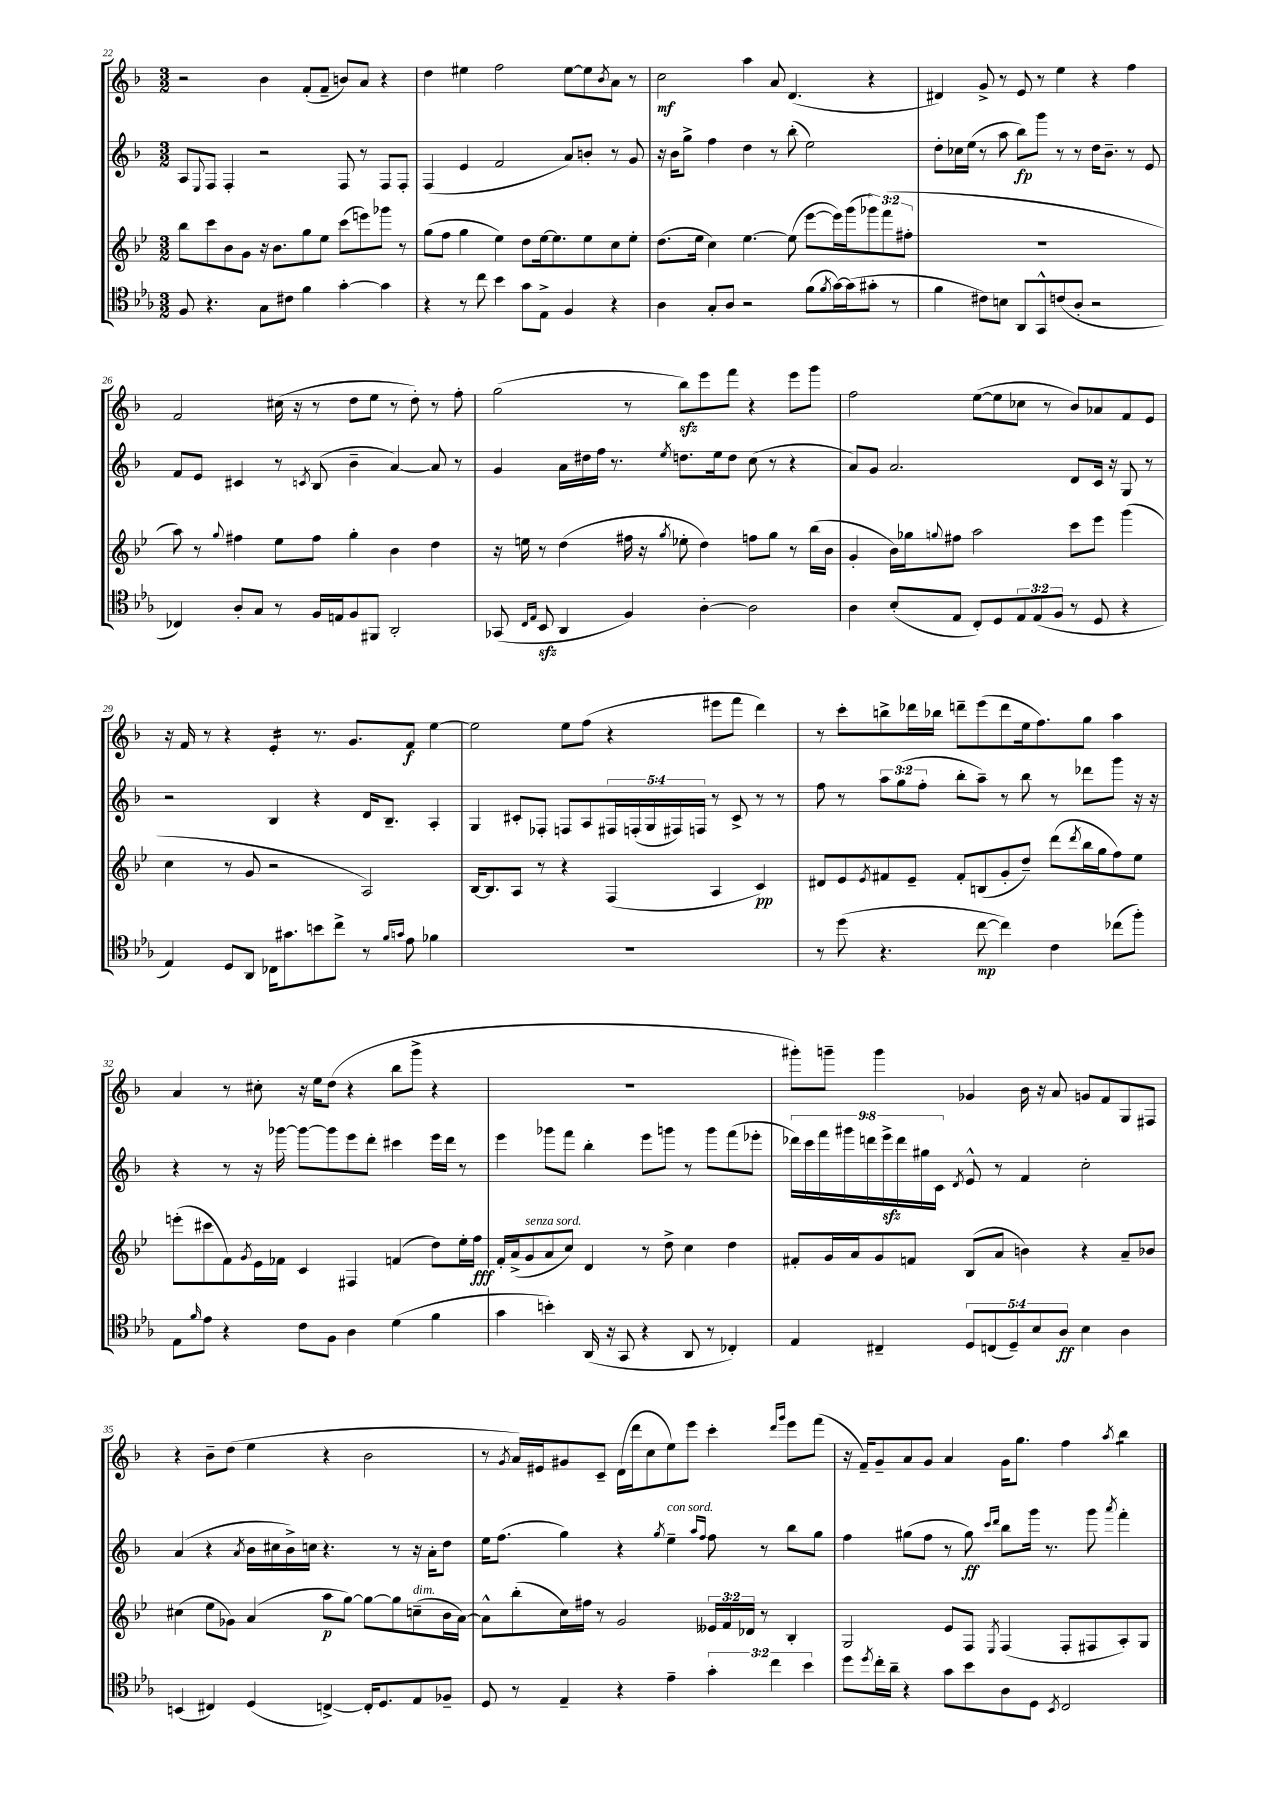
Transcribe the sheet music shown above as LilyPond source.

<<
\new StaffGroup <<
\new Staff = "s0" {
    \clef treble \key f \major \numericTimeSignature \time 3/2
    r2 bes'4 f'8-.( f'8-- b'8) a'8 r4 |
    d''4 eis''4 f''2 eis''8~ eis''8 \acciaccatura { bes'8 } a'8 r8 |
    c''2\mf a''4 a'8 d'4.( r4 |
    dis'4) g'8-> r8 e'8 r8 e''4 r4 f''4 |
    f'2 cis''16( r16 r8 d''8 e''8 r8 d''8-.) r8 f''8-. |
    g''2( r8 bes''8\sfz) e'''8 f'''8 r4 e'''8 g'''8 |
    f''2 e''8~( e''8 ces''8 r8 bes'8) aes'8 f'8 e'8 |
    r16 f'16 r8 r4 e'4:16-. r8. g'8. f'8\f e''4~ |
    e''2 e''8 f''8( r4 eis'''8 f'''8 d'''4) |
    r8 c'''8-. b''8-> des'''16 bes''16 d'''8-- e'''8( d'''8 e''16 f''8.) g''8 a''4 |
    a'4 r8 cis''8-. r16 e''16 d''8( r4 bes''8 g'''8-> r4 |
    R1. |
    gis'''8-.) g'''8-- g'''4 ges'4 bes'16 r16 a'8 g'8 f'8 g8 fis8 |
    r4 bes'8-- d''8( e''4 r4 bes'2 |
    r8 \acciaccatura { g'8 } a'16) eis'16 gis'8 c'8-- d'16( d'''16 c''8 e''8) e'''8 c'''4-. \grace { d'''16 g'''16 } e'''8 f'''8( |
    r16 f'16--) g'8-- a'8 g'8 a'4 g'16 g''8. f''4 \acciaccatura { a''8 } bes''4:8 \bar "|." |
}
\new Staff = "s1" {
    \clef treble \key f \major \numericTimeSignature \time 3/2 \override Staff.TupletNumber.text = #tuplet-number::calc-fraction-text
    a8 \appoggiatura { e8 } f8 f4-. r2 f8 r8 f8 f8-. |
    f4( e'4 f'2 a'8) b'8-. r8 g'8 |
    r16 bes'16 g''8-> f''4 d''4 r8 bes''8-.( e''2) |
    d''8-. ces''16 e''16( r8 a''8 bes''8\fp) g'''8 r8 r8 d''16 bes'8.-- r8 e'8 |
    f'8 e'8 cis'4 r8 \acciaccatura { c'8 } bes8( bes'4-- a'4~) a'8 r8 |
    g'4 a'16 dis''16 f''16 r8. \acciaccatura { e''8 } d''8. e''16 d''8 c''8( r8 r4 |
    a'8) g'8 a'2. d'8 c'16 r16 g8 r8 |
    r2 bes4 r4 d'16 bes8.-- a4-. |
    g4 cis'8-. fes8-. f8 a8 \tuplet 5/4 { fis16 f16-.( g16 fis16) f16 } r8 cis'8-> r8 r8 |
    f''8 r8 \tuplet 3/2 { a''8 g''8( f''8-. } bes''8-. a''8--) r8 bes''8 r8 des'''8 g'''8 r16 r16 |
    r4 r8 r16 ges'''16~ ges'''8~ ges'''8 e'''8 d'''8-. cis'''4 e'''16 d'''16 r8 |
    e'''4 ges'''8 f'''8 bes''4-. e'''8 g'''8 r8 g'''8 f'''8( ees'''8-. |
    \tuplet 9/8 { des'''16) c'''16 f'''16 gis'''16 d'''16 e'''16->\sfz d'''16 gis''16 c'16 } \acciaccatura { d'8 } e'8-^ r8 f'4 c''2-. |
    a'4( r4 \acciaccatura { a'8 } bes'16 cis''16 bes'16->) c''16 r4. r8 r16 a'16-. d''8 |
    e''16 f''8.( g''4) r4 \acciaccatura { g''8 } e''4--^\markup { \italic "con sord." } \grace { a''16 f''16 } f''8 r8 bes''8 g''8 |
    f''4 gis''8( f''8 r8 gis''8\ff) \grace { c'''16 d'''16 } bes''8 g'''16 r8. g'''8 \acciaccatura { a'''8 } f'''4-. \bar "|." |
}
\new Staff = "s2" {
    \clef treble \key bes \major \numericTimeSignature \time 3/2 \override Staff.TupletNumber.text = #tuplet-number::calc-fraction-text
    bes''8 c'''8 bes'8 g'8 r16 bes'8. g''8 ees''8 c'''8( e'''8) ges'''8 r8 |
    g''8( f''8 g''4 ees''4) d''8 ees''16~ ees''8. ees''8 c''8 ees''8-. |
    d''8.( ees''16 c''4) ees''4.~ ees''8( ees'''8~ ees'''16) g'''16( \tuplet 3/2 { ges'''8) f'''8( fis''8-. } |
    R1. |
    a''8) r8 \appoggiatura { g''8 } fis''4 ees''8 fis''8 g''4-. bes'4 d''4 |
    r16 e''16 r8 d''4( fis''16 r16 \acciaccatura { g''8 } ees''8-. d''4) f''8 g''8 r8 bes''16( bes'16 |
    g'4-. bes'16) ges''16 \appoggiatura { g''8 } fis''8 a''2 c'''8 ees'''8 g'''4( |
    c''4 r8 g'8 r2 a2) |
    bes16~ bes8. a8 r8 r4 f4( a4 c'4\pp) |
    dis'8 ees'8 \acciaccatura { ees'8 } fis'8 ees'8-- fis'8-. b8( g'8-. d''8--) d'''8( \acciaccatura { d'''8 } bes''16 g''16 f''8) ees''8 |
    e'''8-.( cis'''8 f'8) \acciaccatura { g'8 } ees'16 fes'16 c'4 fis4 f'4( d''8) ees''16-. f''16\fff |
    f'16-. a'16->( g'8^\markup { \italic "senza sord." } a'8 c''8) d'4 r8 d''8-> c''4 d''4 |
    fis'8-. g'16 a'16 g'8 f'8 bes8( a'8 b'4) r4 a'8-- bes'8 |
    cis''4( ees''8 ges'8) a'4( a''8\p g''8~) g''8~ g''8 c''8--^\markup { \italic "dim." }( bes'16 a'16~) |
    a'8-^ bes''8-.( c''16) fis''16 r8 g'2 \tuplet 3/2 { eeses'16 f'16 des'16 } r8 bes4-. |
    g2 ees'8 f8 \acciaccatura { ees8 } f4( f8-. fis8 a8-.) g8 \bar "|." |
}
\new Staff = "s3" {
    \clef tenor \key ees \major \numericTimeSignature \time 3/2 \override Staff.TupletNumber.text = #tuplet-number::calc-fraction-text
    f8 r4. g8 cis'8 f'4 g'4~-. g'4 |
    r4 r8 c''8 bes'4 g'8 ees8-> f4 r4 |
    aes4 g8-. aes8 r2 f'8( \acciaccatura { f'8 } g'16~) g'16( gis'8-. r8 |
    f'4 cis'8) b8 aes,8 g,8-^ c'8( aes8-. r2 |
    ces4) aes8-. g8 r8 f16 e16 f8 fis,8 aes,2-. |
    ges,8( \grace { c16 ees16 } bes,8\sfz aes,4 f4) aes4~-. aes2 |
    aes4 bes8-.( ees8 c8-.) d8 \tuplet 3/2 { ees8 ees8( f8 } r8 d8 r4 |
    ees4) d8 aes,8 ces16 gis'8. b'8 c''8-> r8 \grace { f'16 g'16 } ees'8 fes'4 |
    R1. |
    r8 d''8( r4. c''8~\mp c''4) c'4 ces''8( f''8-.) |
    ees8 \grace { f'16 } ees'8 r4 c'8 f8 aes4 d'4( f'4 |
    g'4 b'4-.) aes,16( r16 g,8 r4 aes,8 r8 ces4-.) |
    ees4 cis4-- \tuplet 5/4 { d8 c8( d8--) bes8 aes8\ff } bes4 aes4 |
    b,4( cis4) d4( c4~->) c16-. d8. ees8 fes8-- |
    d8 r8 ees4-- r4 ees'4-- \tuplet 3/2 { g'4-. c''4 bes'4 } |
    d''8 \acciaccatura { d''8 } c''16-. aes'16-- r4 g'8 bes'8 aes8 d8 \acciaccatura { bes,8 } c2 \bar "|." |
}
>>
>>
\layout { \context { \Score currentBarNumber = #22 } }
